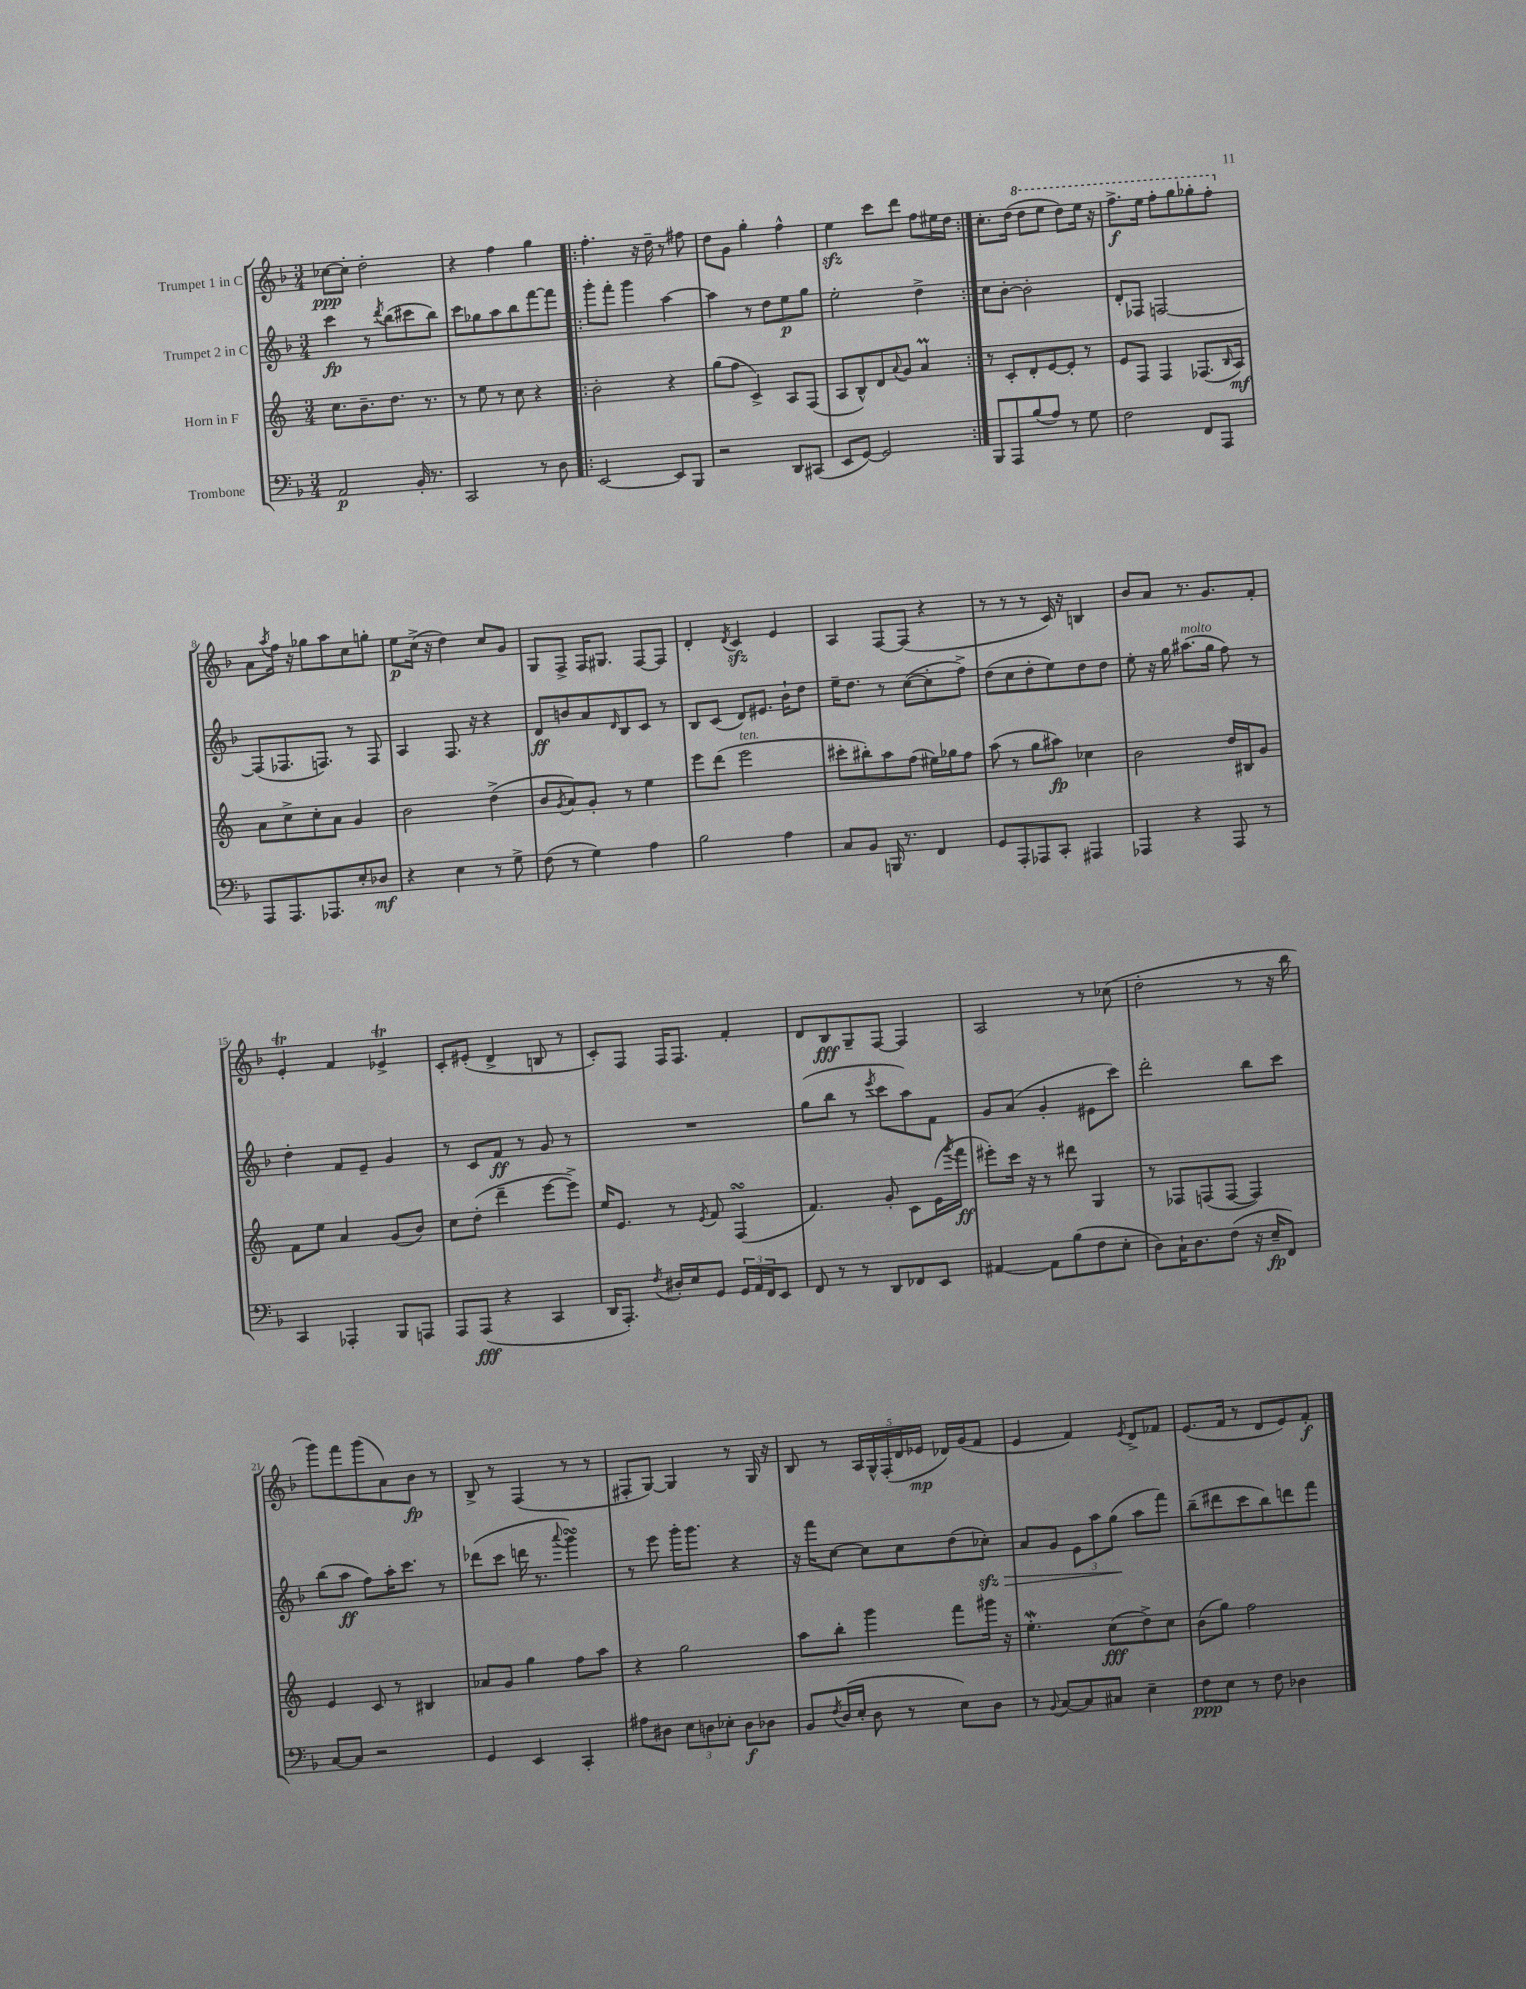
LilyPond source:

<<
\new StaffGroup <<
\new Staff = "s0" \with { instrumentName = "Trumpet 1 in C" } {
    \clef treble \key f \major \numericTimeSignature \time 3/4
    ces''8~\ppp ces''8-. d''2-. |
    r4 f''4 g''4 |
    \repeat volta 2 { f''4.-. r16 d''16-- r8 fis''8 |
    d''8 g'8 g''4-. f''4-^ |
    e''4\sfz c'''8 d'''8 f''8 eis''16 d''16 | }
    c''8.-. d''16( \ottava #1 d'''8 e'''8 d'''8) e'''16 r16 |
    f'''8.->\f e'''16 f'''8-. g'''8 ges'''8-. f'''8-. \ottava #0 |
    a'8 \acciaccatura { a''8 } f''16 r16 ges''8 a''8 c''8 g''8-. |
    e''8\p c''16->( r16 d''4) c''8 g'8 |
    g8 f8-> f16 gis8. f8~ f8 |
    d'4-. \acciaccatura { d'8 } c'4\sfz e'4 |
    a4 f8~ f8( r4 |
    r8 r8 r8 c'16) r16 b4 |
    bes'8 a'8 r8. g'8. f'8-. |
    e'4-.\trill f'4 ees'4->\trill |
    c'8-. eis'8-.( d'4-> b8 r8 |
    c'8-.) f8 f16 f8. f'4-. |
    d'8 bes8\fff g8-- f8~ f4 |
    a2 r8 ces''8( |
    d''2-. r8 r16 bes''16 |
    g'''8) f'''8 g'''8( a'8) bes'8\fp r8 |
    bes8-> r8 f4( r8 r8 |
    fis8-. g8~) g4 r8 g16 r16 |
    bes8 r8 \tuplet 5/4 { a16 g16-^ f16-.( d'16 ees'16\mp } des'16) g'16( f'8 |
    e'4 f'4) \acciaccatura { e'8 } d'8-> fes'8 |
    e'8.( f'16 r8 d'8 e'8) f'8-.\f \bar "|." |
}
\new Staff = "s1" \with { instrumentName = "Trumpet 2 in C" } {
    \clef treble \key f \major \numericTimeSignature \time 3/4
    c'''4\fp r8 \acciaccatura { d'''8 } bes''8( cis'''8 bes''8) |
    c'''8 ges''8 a''8 bes''8 f'''8~ f'''8 |
    \repeat volta 2 { g'''8-. f'''8-. g'''4 a''4~ |
    a''4 r8 d''8 e''8\p g''8 |
    e''2-. d''4-> | }
    c''8 bes'8~-. bes'2-. |
    d'8-. fes8 f2~ |
    f8( fes8. f8.) r8 f8 |
    a4 f8. r16 r4 |
    d'8\ff b'8 a'8 \grace { d'16 } bes8 c'8 r8 |
    bes8 c'8( d'8) eis'8. bes'16-! d''8 |
    e''16-- d''8. r8 c''8~( c''8-. f''8->) |
    d''8( c''8 d''8-. e''8) d''8 d''8 |
    e''8-. r16 g''16 ais''8.^\markup { \italic "molto" }( g''16 f''8) r8 |
    d''4-. f'8 e'8-- g'4 |
    r8 c'8 f'8\ff r8 g'8 r8 |
    R2. |
    g''8( bes''8 r8 \acciaccatura { e'''8 } c'''8 a''8) f'8 |
    g'8 a'8( g'4-. eis'8 c'''8) |
    d'''2-. bes''8 c'''8 |
    bes''8( a''8\ff f''8) a''16-. c'''8. r8 |
    des'''8( c'''8 d'''16 r8. \appoggiatura { a'''8 } g'''4\turn) |
    r8 e'''8 g'''16-. g'''8. r4 |
    r16 f'''16 c''8~ c''8 c''8 d''8( ces''8-.\sfz\>) |
    a'8 g'8 \tuplet 3/2 { e'8 a''8 g''8\!( } a''8 f'''8) |
    bes''8--( dis'''8 c'''8 bes''8) d'''8 f'''8 \bar "|." |
}
\new Staff = "s2" \with { instrumentName = "Horn in F" } {
    \clef treble \key c \major \numericTimeSignature \time 3/4
    c''8. b'8.-- d''8. r8. |
    r8 e''8 r8 c''8 r4 |
    \repeat volta 2 { b'2-. r4 |
    g''8( f''8 c'4->) a8 f8( |
    a8 b8-^) d'8 \appoggiatura { a'8 } g'8 a'4\prall | }
    r8 c'8-. d'8-. e'8~ e'8-. r8 |
    e'8 f8 f4 fes8.( \grace { b16 } a16\mf) |
    a'8 c''8-> c''8-. a'8 g'4 |
    b'2 d''4->( |
    b'8 \acciaccatura { g'8 } a'8) g'8-. r8 e''4 |
    e'''8 d'''8( e'''2^\markup { \italic "ten." } |
    cis'''8-. bis''8-.) a''8 f''8( eis''16) ges''16 f''8 |
    a''8( r8 g''8 ais''8\fp) ces''4 |
    b'2 d''16 bis16 g'8 |
    f'8 e''8 a'4 g'8( b'8) |
    c''8 d''8-.( d'''4-- e'''8~ e'''8->) |
    e''16 e'8. r8 \acciaccatura { e'8 } f'8 f4\turn( |
    f'4.) g'8-. c'8 e'16( \acciaccatura { g'''8 } f'''16\ff |
    eis'''8-.) c'''16 r16 r8 dis'''8 g4 |
    r8 fes8 f8( f8~ f4) |
    e'4 c'8 r8 bis4 |
    aes'8 g'8 g''4 f''8 a''8 |
    r4 g''2 |
    a''8 b''8-. g'''4 f'''8 gis'''16 r16 |
    e''4.-.\mordent c''8\fff( d''8->) c''8 |
    b'8( g''8) f''2 \bar "|." |
}
\new Staff = "s3" \with { instrumentName = "Trombone" } {
    \clef bass \key f \major \numericTimeSignature \time 3/4
    a,2\p bes,16-. r8. |
    c,2 r8 d8 |
    \repeat volta 2 { e,2~ e,8 bes,,8 |
    r2 d,8 cis,8( |
    e,8 g,8~) g,2 | }
    bes,,8 a,,8 bes8( a8) r8 g8 |
    f2 f,8 a,,8 |
    a,,8 a,,8. aes,,8. e8-. des8\mf |
    r4 e4 r8 g8-> |
    f8( r8 g4) a4 |
    bes2 a4 |
    c8 bes,8 b,,16 r8. f,4 |
    g,8 a,,8-. aes,,8 c,8-. ais,,4 |
    aes,,4 r4 aes,,8 r8 |
    c,4 aes,,4-. bes,,8 a,,8 |
    a,,8 a,,8\fff( r4 c,4 |
    d,16 a,,8.-.) \acciaccatura { f8 } dis16-. e16 g,8 \tuplet 3/2 { g,16 a,16 f,16 } e,8 |
    f,8 r8 r8 d,8 fes,8 e,8 |
    ais,4~ ais,8 bes8( f8 e8-. |
    d8) c16-! d8. f8( r16 e16--\fp f,8) |
    c8~ c8 r2 |
    g,4 e,4 c,4-. |
    ais8 dis8 \tuplet 3/2 { e8 d8 ees8-. } d8\f des8 |
    bes,8 \acciaccatura { f8 } d16( e16-. d8 r8 e8) d8 |
    r8 \appoggiatura { bes,8 } c8~ c8 cis8 e4-- |
    f8\ppp e8 r8 f8 des4 \bar "|." |
}
>>
>>
